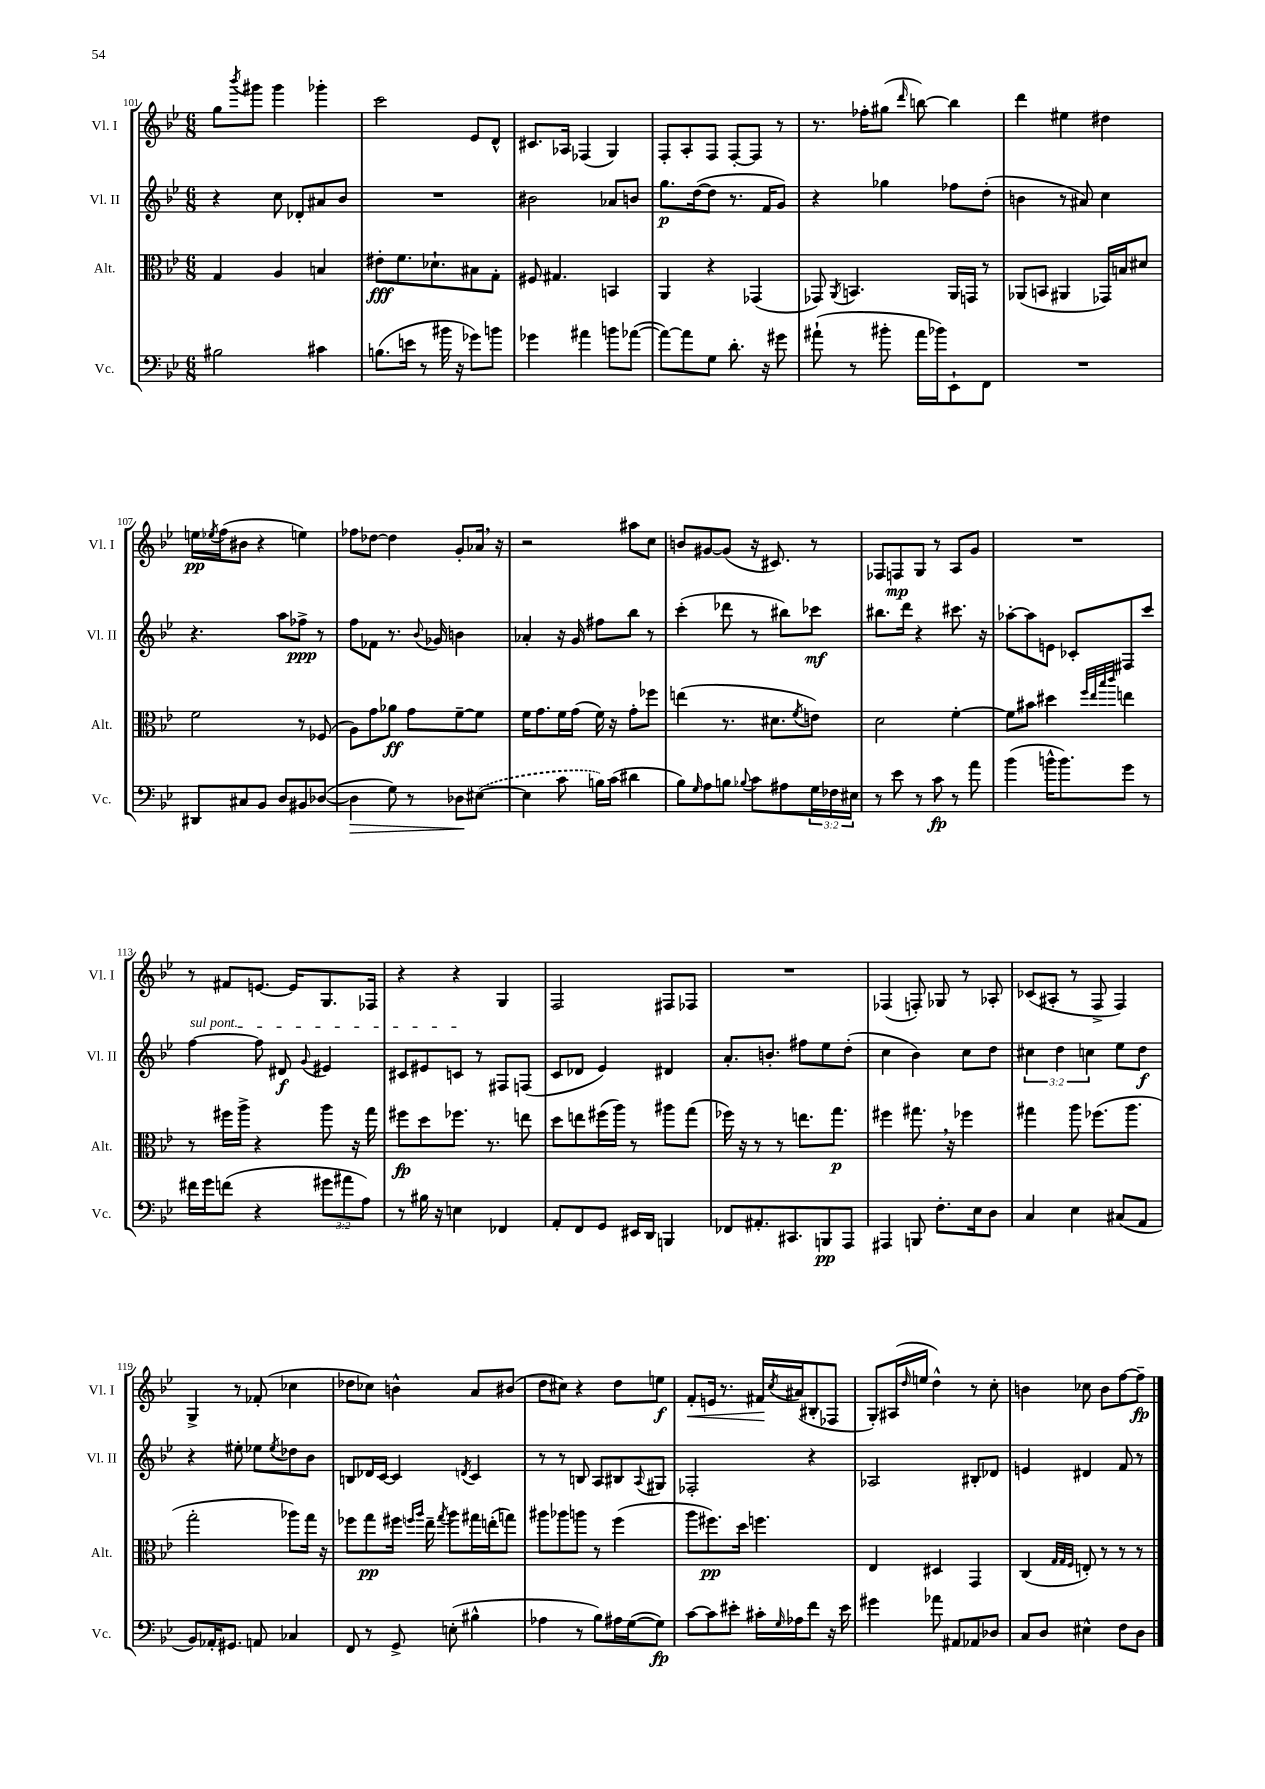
<<
\new StaffGroup <<
\new Staff = "s0" \with { instrumentName = "Vl. I" shortInstrumentName = "Vl. I" } {
    \clef treble \key bes \major \numericTimeSignature \time 6/8
    g''8 \acciaccatura { bes'''8 } gis'''8 gis'''4 ges'''4-. |
    c'''2 ees'8 d'8-^ |
    cis'8. aes16 fes4( g4) |
    f8-. a8-. f8 f8~-. f8 r8 |
    r8. fes''16-. gis''8( \grace { d'''16 } b''8~) b''4 |
    d'''4 eis''4 dis''4 |
    e''16\pp \acciaccatura { ees''8 } f''16( bis'8 r4 e''4) |
    fes''8 des''8~ des''4 g'8-. aes'16 \breathe r16 |
    r2 ais''8 c''8 |
    b'8 gis'8~ gis'8( r16 cis'8.) r8 |
    fes8 f8\mp g8 r8 a8 g'8 |
    R2. |
    r8 fis'8 e'8.~ e'16 g8. fes16 |
    r4 r4 g4 |
    f2 fis8 fes8 |
    R2. |
    fes4( f8-.) ges8 r8 aes8-. |
    ces'8( ais8-. r8 f8-> f4) |
    g4-> r8 fes'8-.( ces''4 |
    des''8 ces''8) b'4-^ a'8 bis'8( |
    d''8 cis''8) r4 d''8 e''8\f |
    f'8-.\< e'16 r8. fis'16\! \acciaccatura { c''8 } ais'16( bis8-. fes8 |
    g8-.) ais16( \grace { d''16 } e''16 d''4-^) r8 c''8-. |
    b'4 ces''8 b'8 f''8~ f''8--\fp \bar "|." |
}
\new Staff = "s1" \with { instrumentName = "Vl. II" shortInstrumentName = "Vl. II" } {
    \clef treble \key bes \major \numericTimeSignature \time 6/8 \override Staff.TupletNumber.text = #tuplet-number::calc-fraction-text
    r4 c''8 des'8-. ais'8 bes'8 |
    R2. |
    bis'2 aes'8 b'8 |
    g''8.\p d''16~( d''8 r8. f'16 g'8) |
    r4 ges''4 fes''8 d''8-.( |
    b'4 r8 ais'8) c''4 |
    r4. a''8 fes''8->\ppp r8 |
    f''8 fes'8 r8. \appoggiatura { bes'8 } ges'16 b'4 |
    aes'4-. r16 g'16 fis''8 bes''8 r8 |
    c'''4-.( des'''8 r8 bis''8) ces'''8\mf |
    bis''8. d'''16 r4 cis'''8. r16 |
    aes''8~-. aes''8 e'8 ces'8-. fis8 c'''8 |
    \once \override TextSpanner.bound-details.left.text = \markup { \italic "sul pont." } f''4~\startTextSpan f''8 dis'8\f \appoggiatura { g'8 } eis'4 |
    cis'8 eis'8 c'8\stopTextSpan r8 fis8 f8( |
    c'8 des'8 ees'4) dis'4 |
    a'8.-. b'8.-. fis''8 ees''8 d''8-.( |
    c''4 bes'4) c''8 d''8 |
    \tuplet 3/2 { cis''4 d''4 c''4 } ees''8 d''8\f |
    r4 eis''8-. ees''8 \acciaccatura { ees''8 } des''8 bes'8 |
    b8 des'16 c'16~ c'4 \acciaccatura { d'8 } c'4 |
    r8 r8 b8 a8 bis8 \appoggiatura { a8 } gis8 |
    fes2-. r4 |
    aes2 bis8-. des'8 |
    e'4 dis'4 f'8 r8 \bar "|." |
}
\new Staff = "s2" \with { instrumentName = "Alt." shortInstrumentName = "Alt." } {
    \clef alto \key bes \major \numericTimeSignature \time 6/8
    g4 a4 b4 |
    eis'8-.\fff f'8. des'8.-! bis8 g8-. |
    fis8 gis4. b,4 |
    a,4 r4 ges,4( |
    ges,8) \acciaccatura { a,8 } b,4. a,16 g,16 r8 |
    aes,8( b,8 ais,4 ges,16) b16 dis'8 |
    f'2 r8 fes8( |
    a8) g'8 aes'8\ff g'8 f'8~-- f'8 |
    f'16 g'8. f'16 g'16( f'16) r16 g'8-. fes''8 |
    e''4( r8. dis'8. \acciaccatura { f'8 } e'8) |
    d'2 f'4~-. |
    f'8 bis'8 dis''4 \grace { f''32 ees''32 bes''32 c'''32 } e''4 |
    r8 fis''16 a''16-> r4 a''8 r16 g''16 |
    fis''8\fp d''8 fes''8. r8. e''8 |
    d''8 e''8 fis''16( a''16) r8 ais''8 g''8( |
    fes''16) r16 r8 r8 e''8. g''8.\p |
    fis''4 gis''8. \breathe r16 fes''4 |
    gis''4 a''8 fes''8.( a''8. |
    g''2-. aes''8) g''16 r16 |
    fes''8 g''8\pp fis''16 \grace { f''16 a''16 } ees''16-- \acciaccatura { g''8 } a''8 gis''16 e''16-.( g''8) |
    ais''8 aes''8 a''8 r8 f''4( |
    a''8 fis''8.\pp) d''16 f''4. |
    ees4 dis4 g,4 |
    c4( \grace { g32 g32 f32 } e8-.) r8 r8 r8 \bar "|." |
}
\new Staff = "s3" \with { instrumentName = "Vc." shortInstrumentName = "Vc." } {
    \clef bass \key bes \major \numericTimeSignature \time 6/8 \override Staff.TupletNumber.text = #tuplet-number::calc-fraction-text
    bis2 cis'4 |
    b8.( e'16 r8 bis'16 r16 ges'8) b'8 |
    ges'4 ais'4 b'8 aes'8~( |
    aes'8~) aes'8 g8 d'8.-. r16 gis'8 |
    ais'8-!( r8 bis'8-. ais'16 bes'16) ees,8-! f,8 |
    R2. |
    dis,8 cis8 bes,8 d8 bis,8 des8~( |
    des4\> g8) r8 des8\! \once \slurDashed eis8~( |
    eis4 c'8 b16) c'16( dis'4 |
    bes8) \grace { g16 } a8 b8 \appoggiatura { bes8 } c'8 ais8 \tuplet 3/2 { g16 fes16 eis16 } |
    r8 ees'8 r8 c'8\fp r8 a'8 |
    bes'4( b'16-^ b'8.) g'8 r8 |
    fis'16 g'16 f'8( r4 \tuplet 3/2 { gis'8 ais'8 a8) } |
    r8 bis16 r16 e4 fes,4 |
    a,8-. f,8 g,8 eis,16 d,16 b,,4 |
    fes,8 ais,8.-. cis,8. b,,8\pp a,,8 |
    ais,,4 b,,8 f8.-. ees16 d8 |
    c4 ees4 cis8( a,8 |
    bes,8) aes,16-. gis,8. a,8 ces4 |
    f,8 r8 g,8-> e8-.( bis4-^ |
    aes4 r8 bes8) ais16 g16~( g8\fp) |
    c'8~ c'8 eis'8-. cis'16-. \grace { g16 } aes16 f'8 r16 eis'16 |
    gis'4 aes'8 ais,8 aes,8 des8 |
    c8 d8 eis4-^ f8 d8 \bar "|." |
}
>>
>>
\layout { \context { \Score currentBarNumber = #101 } }
